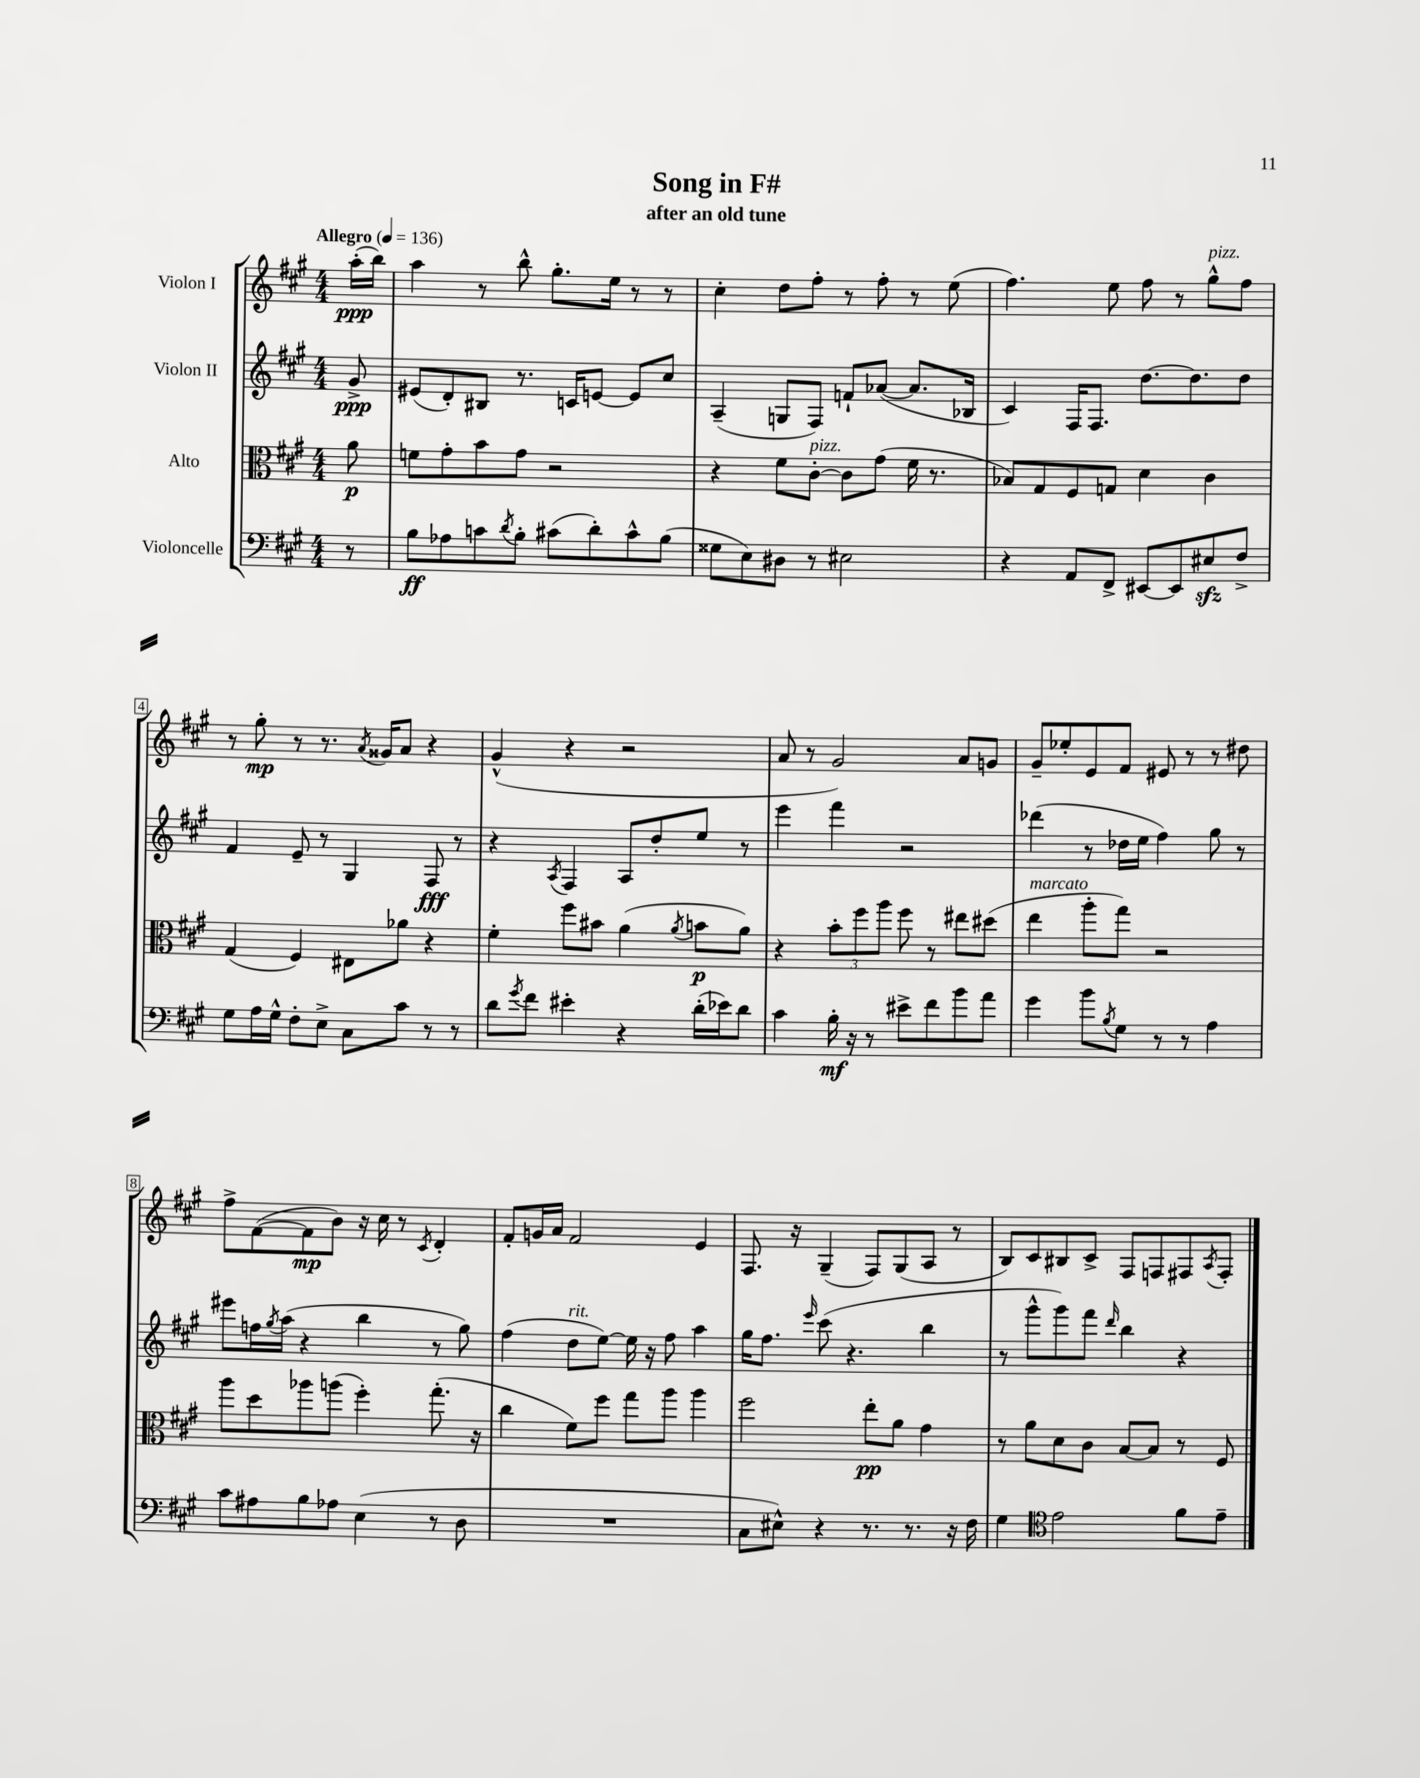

**kern	**kern	**kern	**kern
*staff4	*staff3	*staff2	*staff1
*clefF4	*clefC3	*clefG2	*clefG2
*k[f#c#g#]	*k[f#c#g#]	*k[f#c#g#]	*k[f#c#g#]
*M4/4	*M4/4	*M4/4	*M4/4
*MM136	*MM136	*MM136	*MM136
8r	8a\	8g#^/	(16aa'\LL
.	.	.	16bb\JJ)
=	=	=	=
8B\L	8f\L	(8e#/L	4aa\
8A-\	8g#'\	8d'/)	.
8c\	8b\	8B#/J	8r
8qd/	.	.	.
8B'\J	8g#\J	8.r	8bb^^\
(8c#\L	2r	.	8.gg#'\L
.	.	16c/LK	.
8d'\)	.	[8e/J	.
.	.	.	16ee\Jk
8c#^^\	.	8e/]L	8r
(8B\J	.	8cc#/J	8r
=	=	=	=
8G##\L	4r	(4A~/	4cc#'\
8E\)	.	.	.
8D#\J	8f#\L	8G/L	8dd\L
8r	[8c#'\J	8F#/J)	8ff#'\J
2E#\	8c#\]L	8f`/L	8r
.	(8g#\J	([8a-/J	8ff#'\
.	16f#\	8.a-/]L	8r
.	8.r	.	.
.	.	.	(8ee\
.	.	16B-/Jk	.
=	=	=	=
4r	8B-/L)	4c#/)	4.ff#\)
.	8G#/	.	.
8AA/L	8F#/	16F#/LK	.
.	.	8.F#/J	.
8FF#^/J	8G/J	.	8ee\
[8EE#/L	4d\	[8.dd\L	8ff#\
8EE#/]	.	.	8r
.	.	8.dd\]	.
8E#/	4c#\	.	8gg#^^\L
8F#^/J	.	8dd\J	8ff#\J
=	=	=	=
8G#\L	(4G#/	4f#/	8r
16A\L	.	.	8gg#'\
16G#^^\JJ	.	.	.
8F#'\L	4F#/)	8e~/	8r
8E^\J	.	8r	8.r
8C#\L	8E#\L	4G#/	.
.	.	.	8qa/
.	.	.	16g##/LK
8c#\J	8a-\J	.	8a/J
8r	4r	8F#/	4r
8r	.	8r	.
=	=	=	=
8d\L	4f#'\	4r	(4g#^^/
8qg#/	.	.	.
8f#\J	.	.	.
.	.	8qA/	.
4e#'\	8ff#\L	4F#/	4r
.	8b#\J	.	.
4r	(4a\	8A/L	2r
.	.	8dd'/	.
.	8qa/	.	.
(16d'\LL	8b\L	8ee/J	.
16e-\J)	.	.	.
8d\J	8a\J)	8r	.
=	=	=	=
4c#\	4r	4eee\	8a/
.	.	.	8r
16B'\	12b'\L	4fff#\	2g#/)
16r	.	.	.
.	12ff#\	.	.
8r	.	.	.
.	12aa\J	.	.
8e#^\L	8ff#\	2r	.
8f#\	8r	.	.
8b\	8ee#\L	.	8a/L
8a\J	(8dd#\J	.	8g/J
=	=	=	=
4g#\	4ee\	(4ddd-\	8g#~/L
.	.	.	8ee-'/
8b\L	8aa'\L	8r	8e/
8qB/	.	.	.
8G#\J	8gg#\J)	16dd-\LL	8f#/J
.	.	16ee\JJ	.
8r	2r	4ff#\)	8e#/
8r	.	.	8r
4A\	.	8gg#\	8r
.	.	8r	8dd#\
=	=	=	=
8c#\L	8aa\L	8eee#\L	8ff#^\L
8A#\	8dd\	16ff\L	([8f#\
.	.	8qgg#/	.
.	.	(16aa\JJ	.
8B\	8aa-\	4r	8f#\]
8A-\J	(8aa\J	.	8b\J)
(4E\	4ff#'\)	4bb\	16r
.	.	.	16cc#\
.	.	.	8r
.	.	.	8qc#/
8r	(8.gg#'\	8r	4d'/
8D\	.	8gg#\)	.
.	16r	.	.
=	=	=	=
1r	4cc#\	(4ff#\	8f#'/L
.	.	.	16g/L
.	.	.	16a/JJ
.	8f#\L)	8dd\L	2f#/
.	8ff#\J	[8ee\J)	.
.	8gg#\L	16ee\]	.
.	.	16r	.
.	8aa\J	8ff#\	.
.	4aa\	4aa\	4e/
=	=	=	=
8C#\L	2ff#\	16gg#\LK	8.F#/
.	.	8.ff#\J	.
8E#^^\J)	.	.	.
.	.	.	16r
.	.	16qqeee/	.
4r	.	(8ccc#\	(4G#~/
.	.	4.r	.
8.r	8ee'\L	.	8F#/L)
.	8a\J	.	(8G#/
8.r	.	.	.
.	4g#\	4bb\	8A/J
16r	.	.	8r
16F#\	.	.	.
=	=	=	=
4G#\	8r	8r	8B/L)
.	8a\L	8ggg#^^\L	8c#/
*clefC4	*	*	*
2e\	8d\	8ggg#\)	8B#/
.	8c#\J	8fff#\J	8c#^/J
.	.	16qqddd/	.
.	[8B/L	4bb\	8F#/L
.	8B/]J	.	8F/
8f#\L	8r	4r	8F#/
.	.	.	8qA/
8e~\J	8F#/	.	8F#'/J
==	==	==	==
*-	*-	*-	*-
